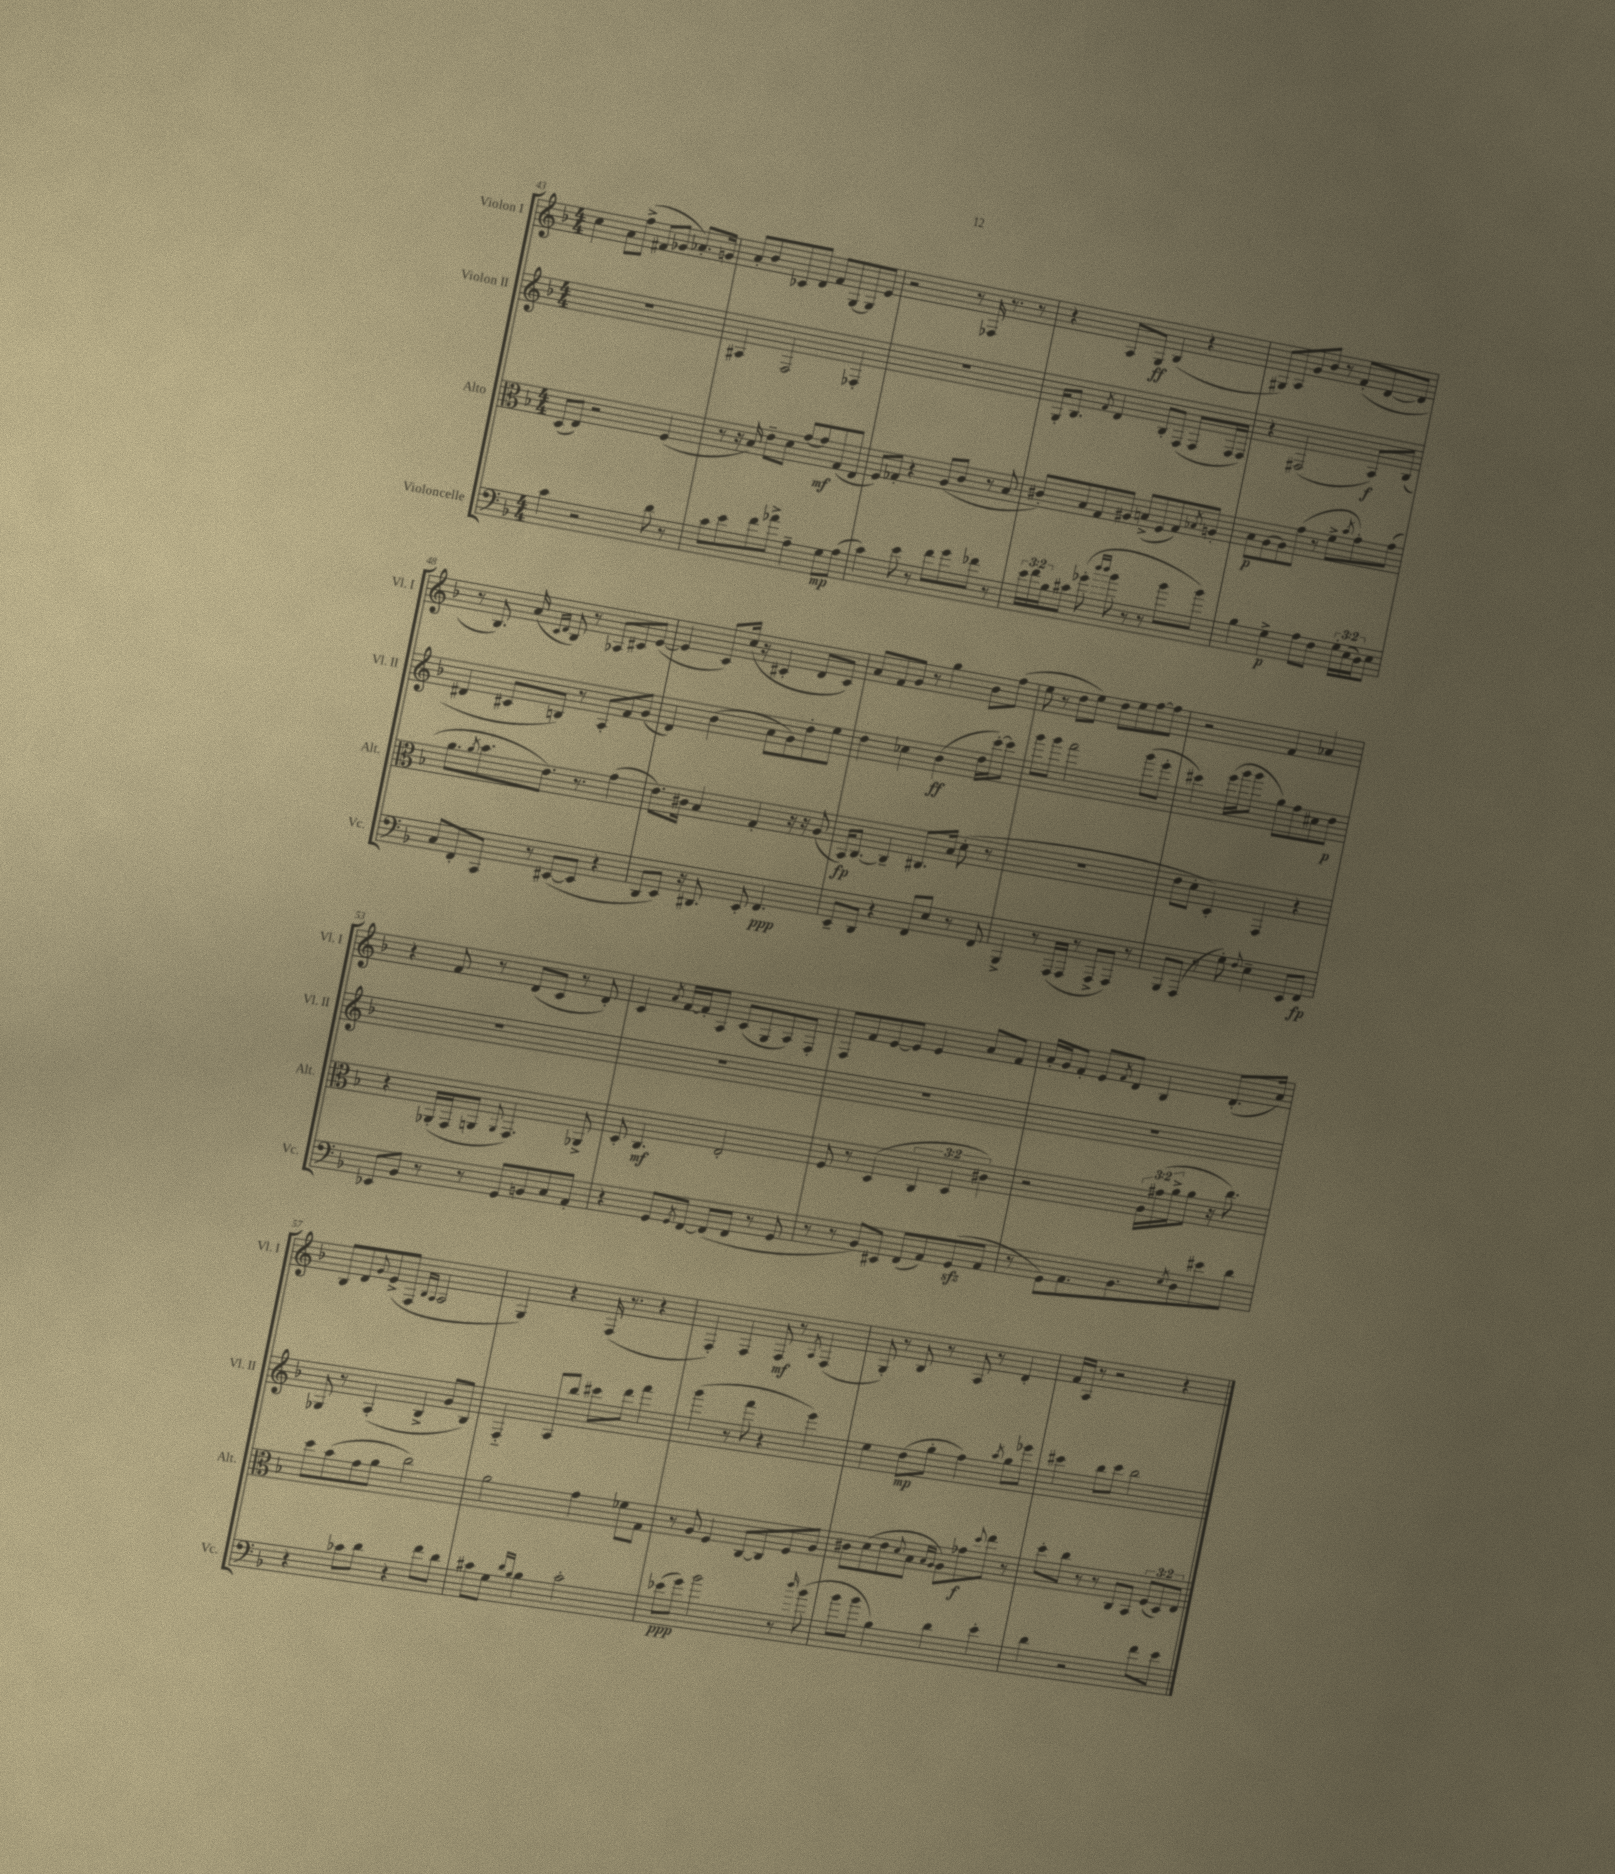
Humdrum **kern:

**kern	**dynam	**kern	**dynam	**kern	**dynam	**kern	**dynam
*part4	*part4	*part3	*part3	*part2	*part2	*part1	*part1
*staff4	*staff4	*staff3	*staff3	*staff2	*staff2	*staff1	*staff1
*I"Violoncelle	*	*I"Alto	*	*I"Violon II	*	*I"Violon I	*
*I'Vc.	*	*I'Alt.	*	*I'Vl. II	*	*I'Vl. I	*
*clefF4	*	*clefC3	*	*clefG2	*	*clefG2	*
*k[b-]	*	*k[b-]	*	*k[b-]	*	*k[b-]	*
*M4/4	*	*M4/4	*	*M4/4	*	*M4/4	*
=43	=43	=43	=43	=43	=43	=43	=43
4c\	.	(8D/L	.	1r	.	4cc\	.
.	.	8E/J)	.	.	.	.	.
2r	.	2r	.	.	.	8a\L	.
.	.	.	.	.	.	(8ff^\J	.
.	.	.	.	.	.	8f#X/L	.
.	.	.	.	.	.	8g-X/J	.
8d\	.	(4F/	.	.	.	8.a-X'/L)	.
8r	.	.	.	.	.	.	.
.	.	.	.	.	.	16gn/Jk	.
=44	=44	=44	=44	=44	=44	=44	=44
8c\L	.	8r	.	4A#X/	.	8a'/L	.
8e\	.	16r	.	.	.	8b-/	.
.	.	16B-/)	.	.	.	.	.
8f\	.	8e~\L	.	2F/	.	8c-X/	.
8a-X^\J	.	8d\J	.	.	.	8d/J	.
4A~\	.	[8g/L	.	.	.	8f/L	.
.	.	8g/]	mf	.	.	[8G/	.
8G\L	mp	(8G/	.	4F-X'/	.	8G/]	.
(8A\J	.	8E/J	.	.	.	8e/J	.
=45	=45	=45	=45	=45	=45	=45	=45
4c\)	.	8F/L)	.	1r	.	2r	.
.	.	8G-X'/J	.	.	.	.	.
8e\	.	4r	.	.	.	.	.
8r	.	.	.	.	.	.	.
8f\L	.	(8A/L	.	.	.	8r	.
8g\	.	8c/J	.	.	.	16F-X/	.
.	.	.	.	.	.	8.r	.
8f-X\J	.	8r	.	.	.	.	.
8r	.	8B-/	.	.	.	8r	.
=46	=46	=46	=46	=46	=46	=46	=46
24e\LL	.	8c#X'/L)	.	16G'/KL	.	4r	.
24f\	.	.	.	.	.	.	.
.	.	.	.	8.B-/J	.	.	.
24B-\J	.	.	.	.	.	.	.
8c#X\J	.	8B-/	.	.	.	.	.
.	.	.	.	8qf/	.	.	.
(8g-X'\	.	8G/	.	4d/	.	8A/L	.
16qqdd/LL	.	.	.	.	.	.	.
16qqdd/JJ	.	.	.	.	.	.	.
8b-\	.	8A#X/J	.	.	.	8G/J	ff
8r	.	(8Bn^/L	.	8B-'/L	.	(4B-/	.
8r	.	8F/	.	(8F/J	.	.	.
8b-\L	.	8G/)	.	8F/L	.	4r	.
.	.	8qB-X/	.	.	.	.	.
8b-\J)	.	8An'/J	.	16F/L	.	.	.
.	.	.	.	16F/JJ)	.	.	.
=47	=47	=47	=47	=47	=47	=47	=47
4B-\	.	8B-\L	p	4r	.	8G#X/L)	.
.	.	[8A\	.	.	.	8A/	.
4G^\	p	8A\]	.	(2F#X/	.	8g/	.
.	.	(8g\J	.	.	.	8b-/J	.
8A\L	.	8r	.	.	.	8r	.
8F\J	.	8f^\L	.	.	.	(8f'/L	.
.	.	8qb-/	.	.	.	.	.
24G'\LL	.	8g'\)	.	8A/L)	f	[8d/	.
(24E\	.	.	.	.	.	.	.
24D\J)	.	.	.	.	.	.	.
8E\J	.	(8g\J	.	(8B-/J	.	8d/J]	.
!!LO:LB:g=z
=48	=48	=48	=48	=48	=48	=48	=48
8C/L	.	8.a\L	.	4d#X/	.	8r	.
8FF'/	.	.	.	.	.	8.B-/)	.
.	.	8qa/	.	.	.	.	.
.	.	8.b-\	.	.	.	.	.
8CC/J	.	.	.	8c#X/L	.	.	.
.	.	.	.	.	.	(16a/	.
.	.	.	.	.	.	16qqc/LL	.
.	.	.	.	.	.	16qqd/JJ	.
8r	.	8.e\J)	.	8Bn/J)	.	8B-/)	.
([8EE#X/L	.	.	.	8r	.	8r	.
.	.	8.r	.	.	.	.	.
8EE#/J]	.	.	.	8A'/L	.	8A-X/L	.
4r	.	(4g\	.	8f/	.	8c#X/	.
.	.	.	.	(8g/J	.	([8e/J	.
=49	=49	=49	=49	=49	=49	=49	=49
8DD/L	.	8.e\L)	.	4d/)	.	4e/]	.
8EE/J)	.	.	.	.	.	.	.
.	.	16c#X\Jk	.	.	.	.	.
16r	.	4B-/	.	(4b-\	.	8c/L)	.
8.DD#X/	.	.	.	.	.	.	.
.	.	.	.	.	.	(16cc/Jk	.
.	.	.	.	.	.	16r	.
8EE'/	.	4G'/	.	8a\L	.	4c#X'/	.
4.FF/	ppp	.	.	8g\)	.	.	.
.	.	16r	.	8dd'\	.	8d/L	.
.	.	16r	.	.	.	.	.
.	.	(8A/	.	8ee\J	.	8c#/J)	.
=50	=50	=50	=50	=50	=50	=50	=50
8EE~/L	.	16BB-/KL)	fp	4dd\	.	8a/L	.
.	.	[8.C/J	.	.	.	.	.
8DD/J	.	.	.	.	.	8f/	.
4r	.	4C~/]	.	4cc-X\	.	8g/J	.
.	.	.	.	.	.	8r	.
8FF/L	.	8.C#X/L	.	(4b-\	ff	4gg\	.
8E/J	.	.	.	.	.	.	.
.	.	16B-/Jk	.	.	.	.	.
8r	.	(8d'\	.	16dd\LL	.	8b-\L	.
.	.	.	.	[16ccc'\J)	.	.	.
8FF/	.	8r	.	8ccc\J]	.	(8ff\J	.
=51	=51	=51	=51	=51	=51	=51	=51
4BBB-^/	.	1r	.	8ggg\L	.	8ee\	.
.	.	.	.	8ggg\J	.	8r	.
8r	.	.	.	2fff\	.	8dd\L	.
(16AAA/LL	.	.	.	.	.	8ee\J)	.
16AAA/JJ	.	.	.	.	.	.	.
8r	.	.	.	.	.	8dd\L	.
8AAA^/L	.	.	.	.	.	8ee\	.
8AAA/J)	.	.	.	(8ggg\L	.	[8ff\	.
8r	.	.	.	8eee'\J	.	8ff\J]	.
=52	=52	=52	=52	=52	=52	=52	=52
8BBB-/L	.	8e\L	.	4ccc#X\)	.	2r	.
(8AAA/J	.	8d'\J	.	.	.	.	.
8r	.	4D'/)	.	(16eee\LL	.	.	.
.	.	.	.	16ggg\J	.	.	.
8G'\)	.	.	.	8ggg\J	.	.	.
8qqF/	.	.	.	.	.	.	.
4E~\	.	4GG/	.	8gg\L)	.	4f/	.
.	.	.	.	8ff\	.	.	.
8EE/L	.	4r	.	8cc#X\	.	4a-X/	.
8FF/J	fp	.	.	8dd\J	p	.	.
!!LO:LB:g=z
=53	=53	=53	=53	=53	=53	=53	=53
8EE-X/L	.	4r	.	1r	.	4r	.
8BB-/J	.	.	.	.	.	.	.
8r	.	(16AA-X'/LL	.	.	.	8f/	.
.	.	16GG/J	.	.	.	.	.
8r	.	8AAn/J	.	.	.	8r	.
.	.	8qqAA/	.	.	.	.	.
8GG/L	.	4.GG/)	.	.	.	(8d/L	.
8BBn/	.	.	.	.	.	8c/J	.
8C/	.	.	.	.	.	8r	.
8AA'/J	.	8AA-X^/	.	.	.	8d'/)	.
=54	=54	=54	=54	=54	=54	=54	=54
4r	.	8D'/	.	1r	.	4c/	.
.	.	4.C/	mf	.	.	.	.
.	.	.	.	.	.	8qa/	.
8GG/L	.	.	.	.	.	[16f/LL	.
.	.	.	.	.	.	16f'/J]	.
8qGG/	.	.	.	.	.	.	.
[8FF/J	.	.	.	.	.	8A/J	.
(8FF/L]	.	2E'/	.	.	.	(8c/L	.
8FF/J	.	.	.	.	.	8G/	.
8r	.	.	.	.	.	8A/)	.
8GG/	.	.	.	.	.	8F'/J	.
=55	=55	=55	=55	=55	=55	=55	=55
8r	.	8F/	.	1r	.	8F/L	.
8r	.	8r	.	.	.	8f/	.
8BB-/L)	.	(4D/	.	.	.	[8e/	.
8EE#X/J	.	.	.	.	.	8e/J]	.
(8FF/L	.	6C/	.	.	.	4e/	.
8AA/)	.	.	.	.	.	.	.
.	.	6D/	.	.	.	.	.
(8GGzz/	.	.	.	.	.	8a/L	.
.	.	6c#X\)	.	.	.	.	.
8AA/J	.	.	.	.	.	8f/J	.
=56	=56	=56	=56	=56	=56	=56	=56
8r	.	2r	.	1r	.	16a'/LL	.
.	.	.	.	.	.	16g/J	.
8GG\L)	.	.	.	.	.	8f'/J	.
8.AA\	.	.	.	.	.	8e/L	.
.	.	.	.	.	.	8qf/	.
.	.	.	.	.	.	8d/J	.
8.BB-\	.	.	.	.	.	.	.
.	.	24A\LL	.	.	.	4B-/	.
.	.	(24g#X\	.	.	.	.	.
.	.	24a^\J	.	.	.	.	.
8qE/	.	.	.	.	.	.	.
8D\	.	8a\J	.	.	.	.	.
8e#X\	.	16r	.	.	.	(8.d'/L	.
.	.	8.cc\)	.	.	.	.	.
8d\J	.	.	.	.	.	.	.
.	.	.	.	.	.	16a/Jk)	.
!!LO:LB:g=z
=57	=57	=57	=57	=57	=57	=57	=57
4r	.	8dd\L	.	8G-X/	.	8B-/L	.
.	.	(8b-\	.	8r	.	8d/	.
.	.	.	.	.	.	8qqg/	.
8c-X\L	.	8g\	.	(4A'/	.	(8e^/	.
8d\J	.	8a\J	.	.	.	8F/J	.
.	.	.	.	.	.	16qqB-/LL	.
.	.	.	.	.	.	16qqA/JJ	.
4r	.	2cc\)	.	4B-^/	.	2A/	.
8f\L	.	.	.	8g/L	.	.	.
8d\J	.	.	.	8B-/J)	.	.	.
=58	=58	=58	=58	=58	=58	=58	=58
8c#X\L	.	2a\	.	4F/	.	4G/)	.
8G\J	.	.	.	.	.	.	.
16qqd/LL	.	.	.	.	.	.	.
16qqB-/JJ	.	.	.	.	.	.	.
4B-\	.	.	.	8A/L	.	4r	.
.	.	.	.	8bb-/J	.	.	.
2c#'\	.	4g\	.	8ccc#X\L	.	(16F/	.
.	.	.	.	.	.	8.r	.
.	.	.	.	8ddd\J	.	.	.
.	.	8f-X\L	.	4fff\	.	4r	.
.	.	8G\J	.	.	.	.	.
=59	=59	=59	=59	=59	=59	=59	=59
(8e-X\L	ppp	8r	.	(4ggg\	.	4F'/)	.
8g\J)	.	8A/	.	.	.	.	.
2b-\	.	4F/	.	8r	.	4F/	.
.	.	.	.	8fff\	.	.	.
.	.	[8C/L	.	4r	.	8F/	mf
.	.	8C/]	.	.	.	8r	.
.	.	.	.	.	.	8qA/	.
8r	.	8F/	.	4eee\)	.	(4F/	.
16qqdd/	.	.	.	.	.	.	.
(8b-\	.	8A/J	.	.	.	.	.
=60	=60	=60	=60	=60	=60	=60	=60
8b-\L	.	8c#X\L	.	4ee\	.	8G'/)	.
8b-\J	.	(8d\	.	.	.	8r	.
4B-\)	.	8e\	.	(8dd\L	mp	8B-/	.
.	.	8qqd/	.	.	.	.	.
.	.	8B-\J	.	8gg'\J	.	8r	.
.	.	16qqB-/LL	.	.	.	.	.
.	.	16qqA/JJ	.	.	.	.	.
4d\	.	8A\L)	.	4ff\)	.	8A/	.
.	.	8g-X\	f	.	.	8r	.
.	.	8qqdd/	.	8qaa/	.	.	.
4e'\	.	8ee\J	.	8gg\L	.	4d'/	.
.	.	8r	.	8eee-X\J	.	.	.
=61	=61	=61	=61	=61	=61	=61	=61
4d\	.	8dd'\L	.	4ccc#X\	.	16f/LL	.
.	.	.	.	.	.	16A/JJ	.
.	.	8cc\J	.	.	.	8r	.
2r	.	8r	.	8bb-\L	.	2r	.
.	.	8r	.	8ccc#\J	.	.	.
.	.	8C/L	.	2bb-\	.	.	.
.	.	8BB-/J	.	.	.	.	.
8f\L	.	(12F/L	.	.	.	4r	.
.	.	12D/)	.	.	.	.	.
8e\J	.	.	.	.	.	.	.
.	.	12E/J	.	.	.	.	.
==	==	==	==	==	==	==	==
*-	*-	*-	*-	*-	*-	*-	*-
